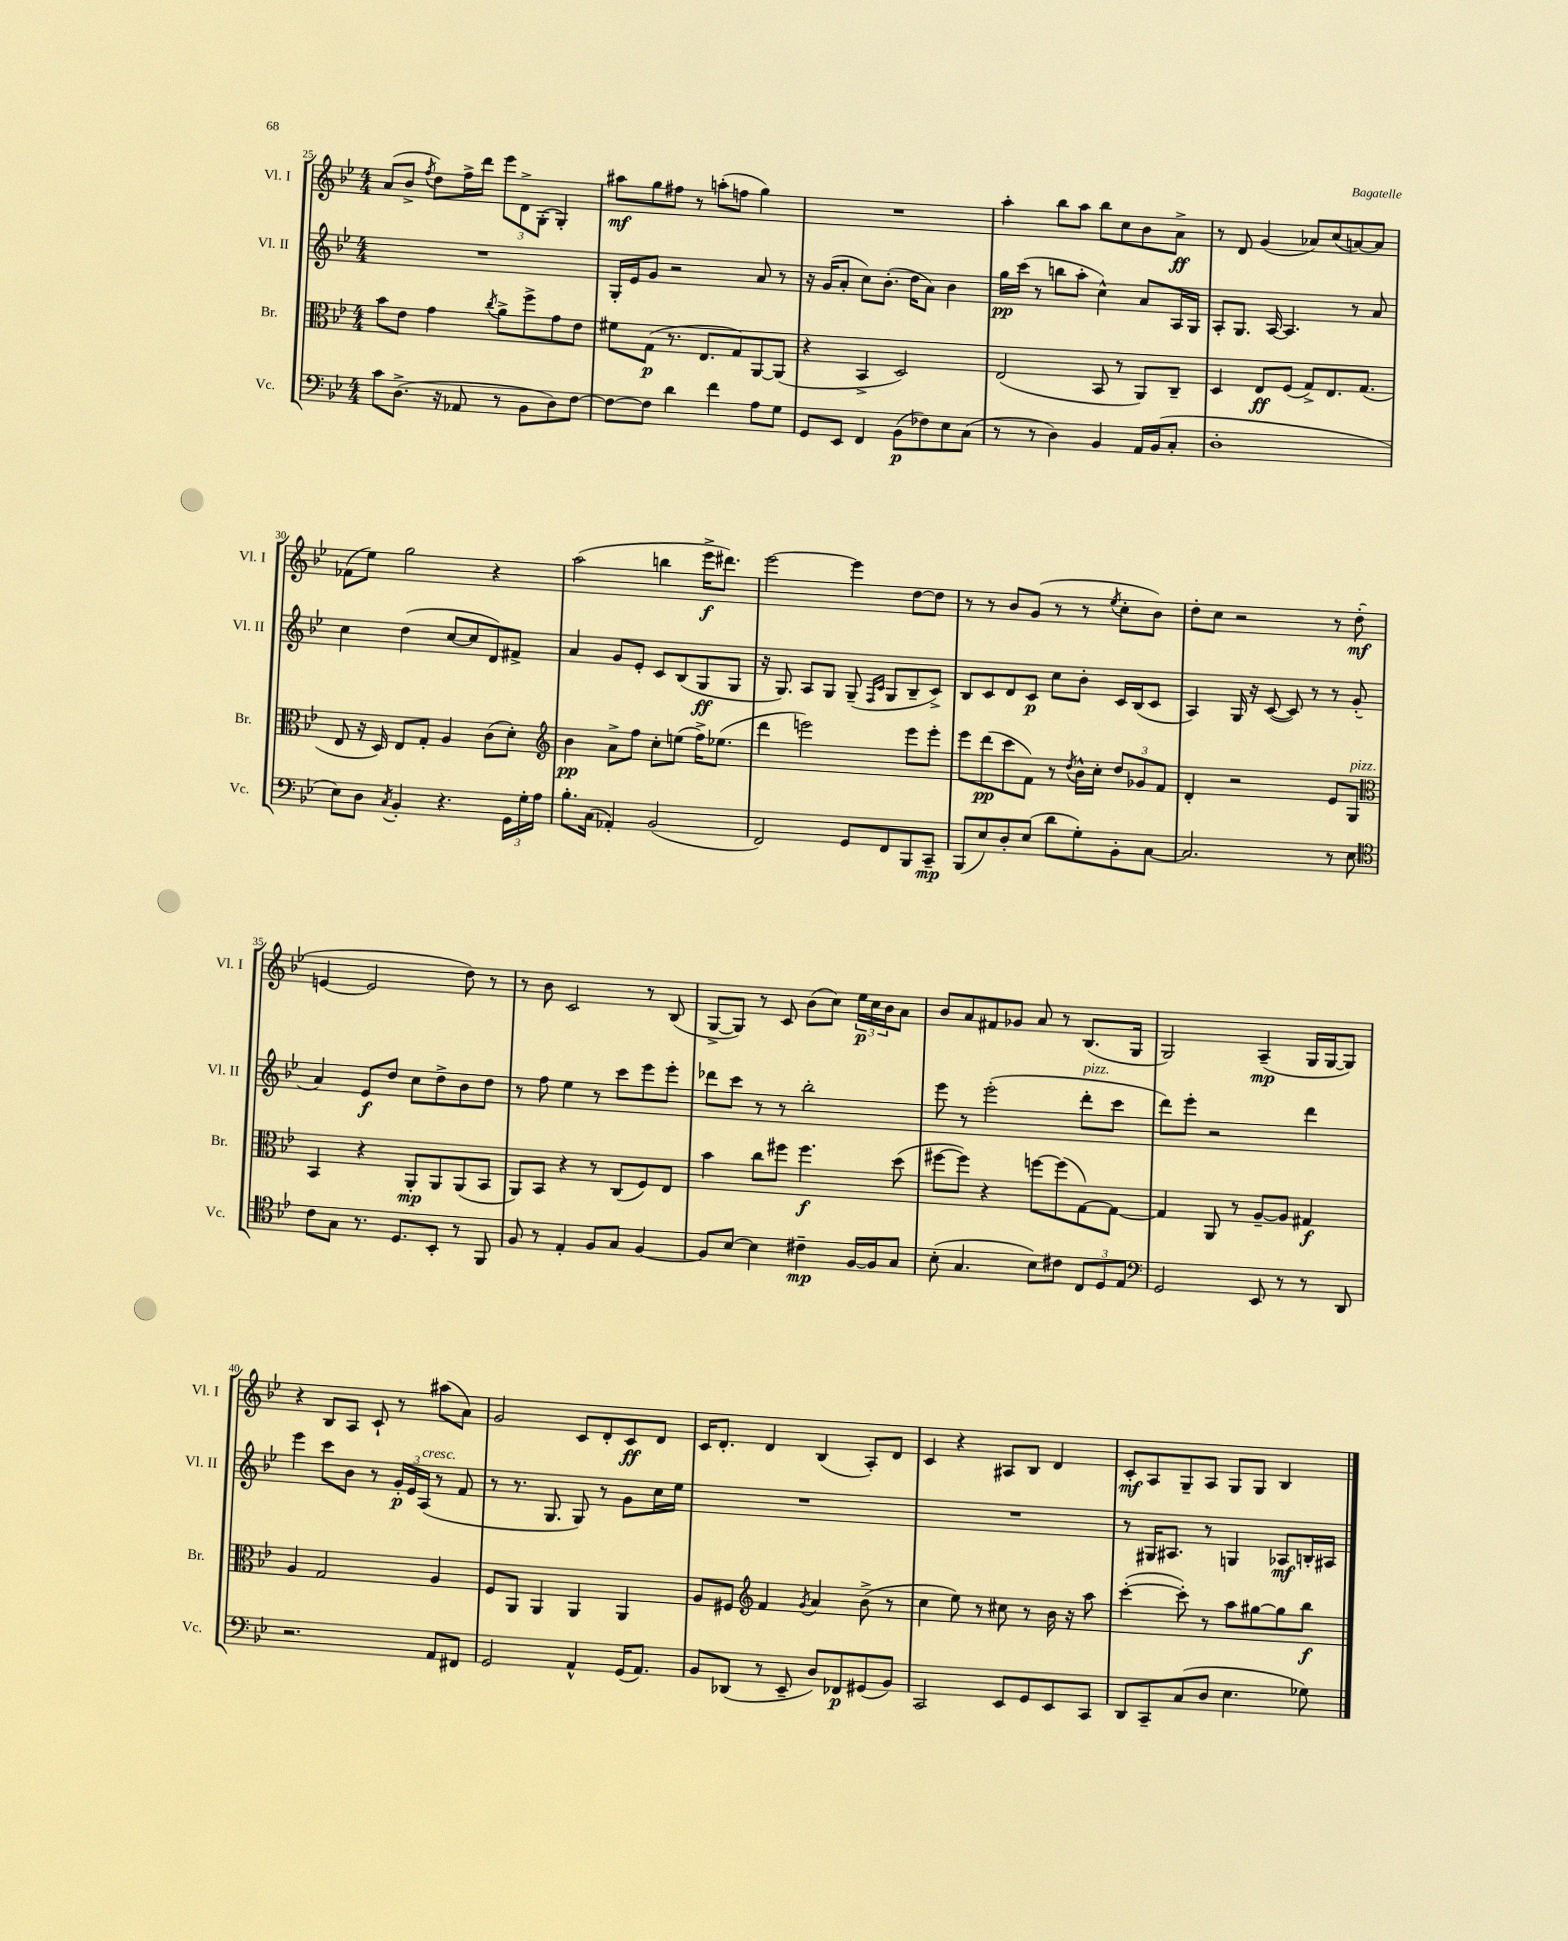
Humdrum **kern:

**kern	**kern	**kern	**kern
*staff4	*staff3	*staff2	*staff1
*clefF4	*clefC3	*clefG2	*clefG2
*k[b-e-]	*k[b-e-]	*k[b-e-]	*k[b-e-]
*M4/4	*M4/4	*M4/4	*M4/4
8c	8b-	1r	(8a
(8.D^	8e-	.	8b-^
.	.	.	8qff
.	4g	.	8dd)
16r	.	.	.
8AA-	.	.	16ff^
.	.	.	16ddd
.	8qcc	.	.
8r	8a^	.	12eee-
.	.	.	12d^
8BB-	8ff^	.	.
.	.	.	(12G'
8D)	8g	.	4G')
[8F	8e-	.	.
=	=	=	=
8F_	8f#	16G'	8aa#
.	.	16e-	.
8F]	(8G	8g	8gg
4d	8.r	2r	8ff#
.	.	.	8r
.	8.E-	.	.
4f	.	.	(8aa'
.	8G)	.	8ff
8A	[8AA	8a	4gg)
8G	(8AA]	8r	.
=	=	=	=
8GG	4r	16r	1r
.	.	(16g	.
8EE-	.	8a'	.
4FF	4BB-^	8cc)	.
.	.	(8.b-'	.
(8BB-	2D)	.	.
.	.	16dd	.
8F-)	.	8a)	.
8E-	.	4b-	.
(8C	.	.	.
=	=	=	=
8r	(2E-	16gg	4aa'
.	.	(16ccc	.
8r	.	8r	.
4D)	.	8bb	8bb-
.	.	8aa'	8aa
4BB-	8BB-	4cc^^)	8bb-
.	8r	.	8cc
16AA	8AA)	8a	8b-
(16BB-	.	.	.
8C'	8C~	16A	8a^
.	.	16G	.
=	=	=	=
1D'	4D	8A'	8r
.	.	8.G	8d
.	8E-	.	(4g
.	.	[16A	.
.	(8F	4.A]	.
.	8G^)	.	8a-)
.	8.E-	.	(8cc
.	.	8r	[8a)
.	(8.G	.	.
.	.	8a	8a]
=	=	=	=
8E-)	8E-	4cc	(8f-
8D	16r	.	8ee-)
.	16D)	.	.
8qC	.	.	.
4BB-'	8E-	(4dd	2gg
.	8G'	.	.
4.r	4A	[8cc	.
.	.	8cc]	.
.	(8c	8d)	4r
24GG	8d')	8f#^	.
24G'	.	.	.
24A	.	.	.
=	=	=	=
*	*clefG2	*	*
8.B-'	4b-	4a	(2aa
(16C	.	.	.
4AA-')	8a^	8g	.
.	8ff	8e-'	.
(2BB-	8cc'	8c	4bb
.	(8ee	(8B-	.
.	16ff^)	8G	16eee-^
.	(8.ee-	.	8.ddd#)
.	.	8G	.
=	=	=	=
2FF)	4ddd	16r	[2eee-
.	.	8.G)	.
.	2eee)	8A	.
.	.	8G	.
8GG	.	(8G~	4eee-]
.	.	16qqF	.
.	.	16qqc	.
8FF	.	8G	.
8BBB-	8eee	8B-~	[8dd
8CC~	8eee'	8c^)	8dd]
=	=	=	=
(8BBB-	8eee-	8B-	8r
8E-)	(8ddd	8c	8r
8D'	8ccc	8d	8b-
(8E-	8f)	8c	(8g
8d	8r	8cc	8r
.	8qdd	.	.
8G')	16b-^^	8b-'	8r
.	16cc'	.	.
.	.	.	8qee-
8BB-'	12dd	16c	8cc'
.	.	(16B-	.
.	12g-	.	.
[8C	.	8c	8b-)
.	12f	.	.
=	=	=	=
2.C]	4d'	4A)	8dd'
.	.	.	8cc
.	2r	16G	2r
.	.	16r	.
.	.	([8c	.
.	.	8c])	.
.	.	8r	.
8r	8e-	8r	8r
8E-	8G	(8g'	(8dd'
=	=	=	=
*clefC4	*clefC3	*	*
8c	4BB-	4a)	[4e
8G	.	.	.
8.r	4r	8e-	2e]
.	.	8dd	.
8.D	.	.	.
.	8AA'	8cc	.
8BB-'	8AA	8dd^	.
8r	(8AA	8b-	8dd)
8FF	8BB-	8dd	8r
=	=	=	=
8F	8AA)	8r	8r
8r	8BB-	8ff	8b-
4E-'	4r	4ee-	2c
8F	8r	8r	.
8G	(8C	8ccc	.
[4F	8F)	8eee-	8r
.	8E-	8eee-'	(8B-
=	=	=	=
8F]	4b-	8ddd-	[8G^
[8B-	.	8ccc	8G])
4B-]	8cc	8r	8r
.	8ff#	8r	8c
4c#~	4.ff#	2bb-'	(8b-
.	.	.	8cc)
[16F	.	.	24ee-
.	.	.	24cc
16F]	.	.	.
.	.	.	24b-
8G	(8dd	.	8a
=	=	=	=
(8B-'	[8ff#	8eee-	8b-
4.G	8ff#])	8r	8a
.	4r	(2eee-'	8f#
.	.	.	8g-
8B-)	[8ff	.	8a
8c#	(8ff]	.	8r
12C	[8G)	8ddd'	(8.B-
12D	.	.	.
.	8G_	8ccc	.
12E-	.	.	.
.	.	.	16G
=	=	=	=
*clefF4	*	*	*
2GG	4G]	8ddd)	2G)
.	.	8eee-'	.
.	8AA	2r	.
.	8r	.	.
8EE-	[8A~	.	(4A~
8r	8A]	.	.
8r	4G#	4ddd	16G
.	.	.	[16G
8DD	.	.	8G])
=	=	=	=
2.r	4A	4eee-	4r
.	2G	8ccc	8B-
.	.	8b-	8A
.	.	8r	8c`
.	.	24g'	8r
.	.	24e-	.
.	.	(24A	.
8AA	4A	8r	(8aa#
8FF#	.	8f	8a)
=	=	=	=
2GG	8F	8r	2g
.	8AA	8.r	.
.	4AA	.	.
.	.	8.G	.
4AA^^	4AA	8G)	8c
.	.	8r	8d'
(16GG	4AA	8g	8c
8.AA)	.	.	.
.	.	16cc	8d
.	.	16ee-	.
=	=	=	=
8BB-	8A	1r	16c
.	.	.	8.d'
(8DD-	8F#	.	.
*	*clefG2	*	*
8r	4f	.	4d
8EE-~	.	.	.
.	8qg	.	.
8D)	4a	.	(4B-
8FF-	.	.	.
(8GG#	(8b-^	.	8A')
8BB-)	8r	.	8d
=	=	=	=
2CC	4cc	1r	4c
.	8ee-)	.	4r
.	8r	.	.
8EE-	8cc#	.	8A#
8GG	8r	.	8B-
8EE-	16b-	.	4d
.	16r	.	.
8CC	8aa	.	.
=	=	=	=
8DD	([4ccc'	8r	8c'
8CC~	.	16G#	8A
.	.	8.A#	.
(8C	8ccc'])	.	8G~
8D	8r	8r	8A
4.E-	8aa	4G	8G
.	[8gg#	.	8G
.	8gg#]	8A-	4B-
8G-)	8bb-	16B'	.
.	.	16A#	.
==	==	==	==
*-	*-	*-	*-
